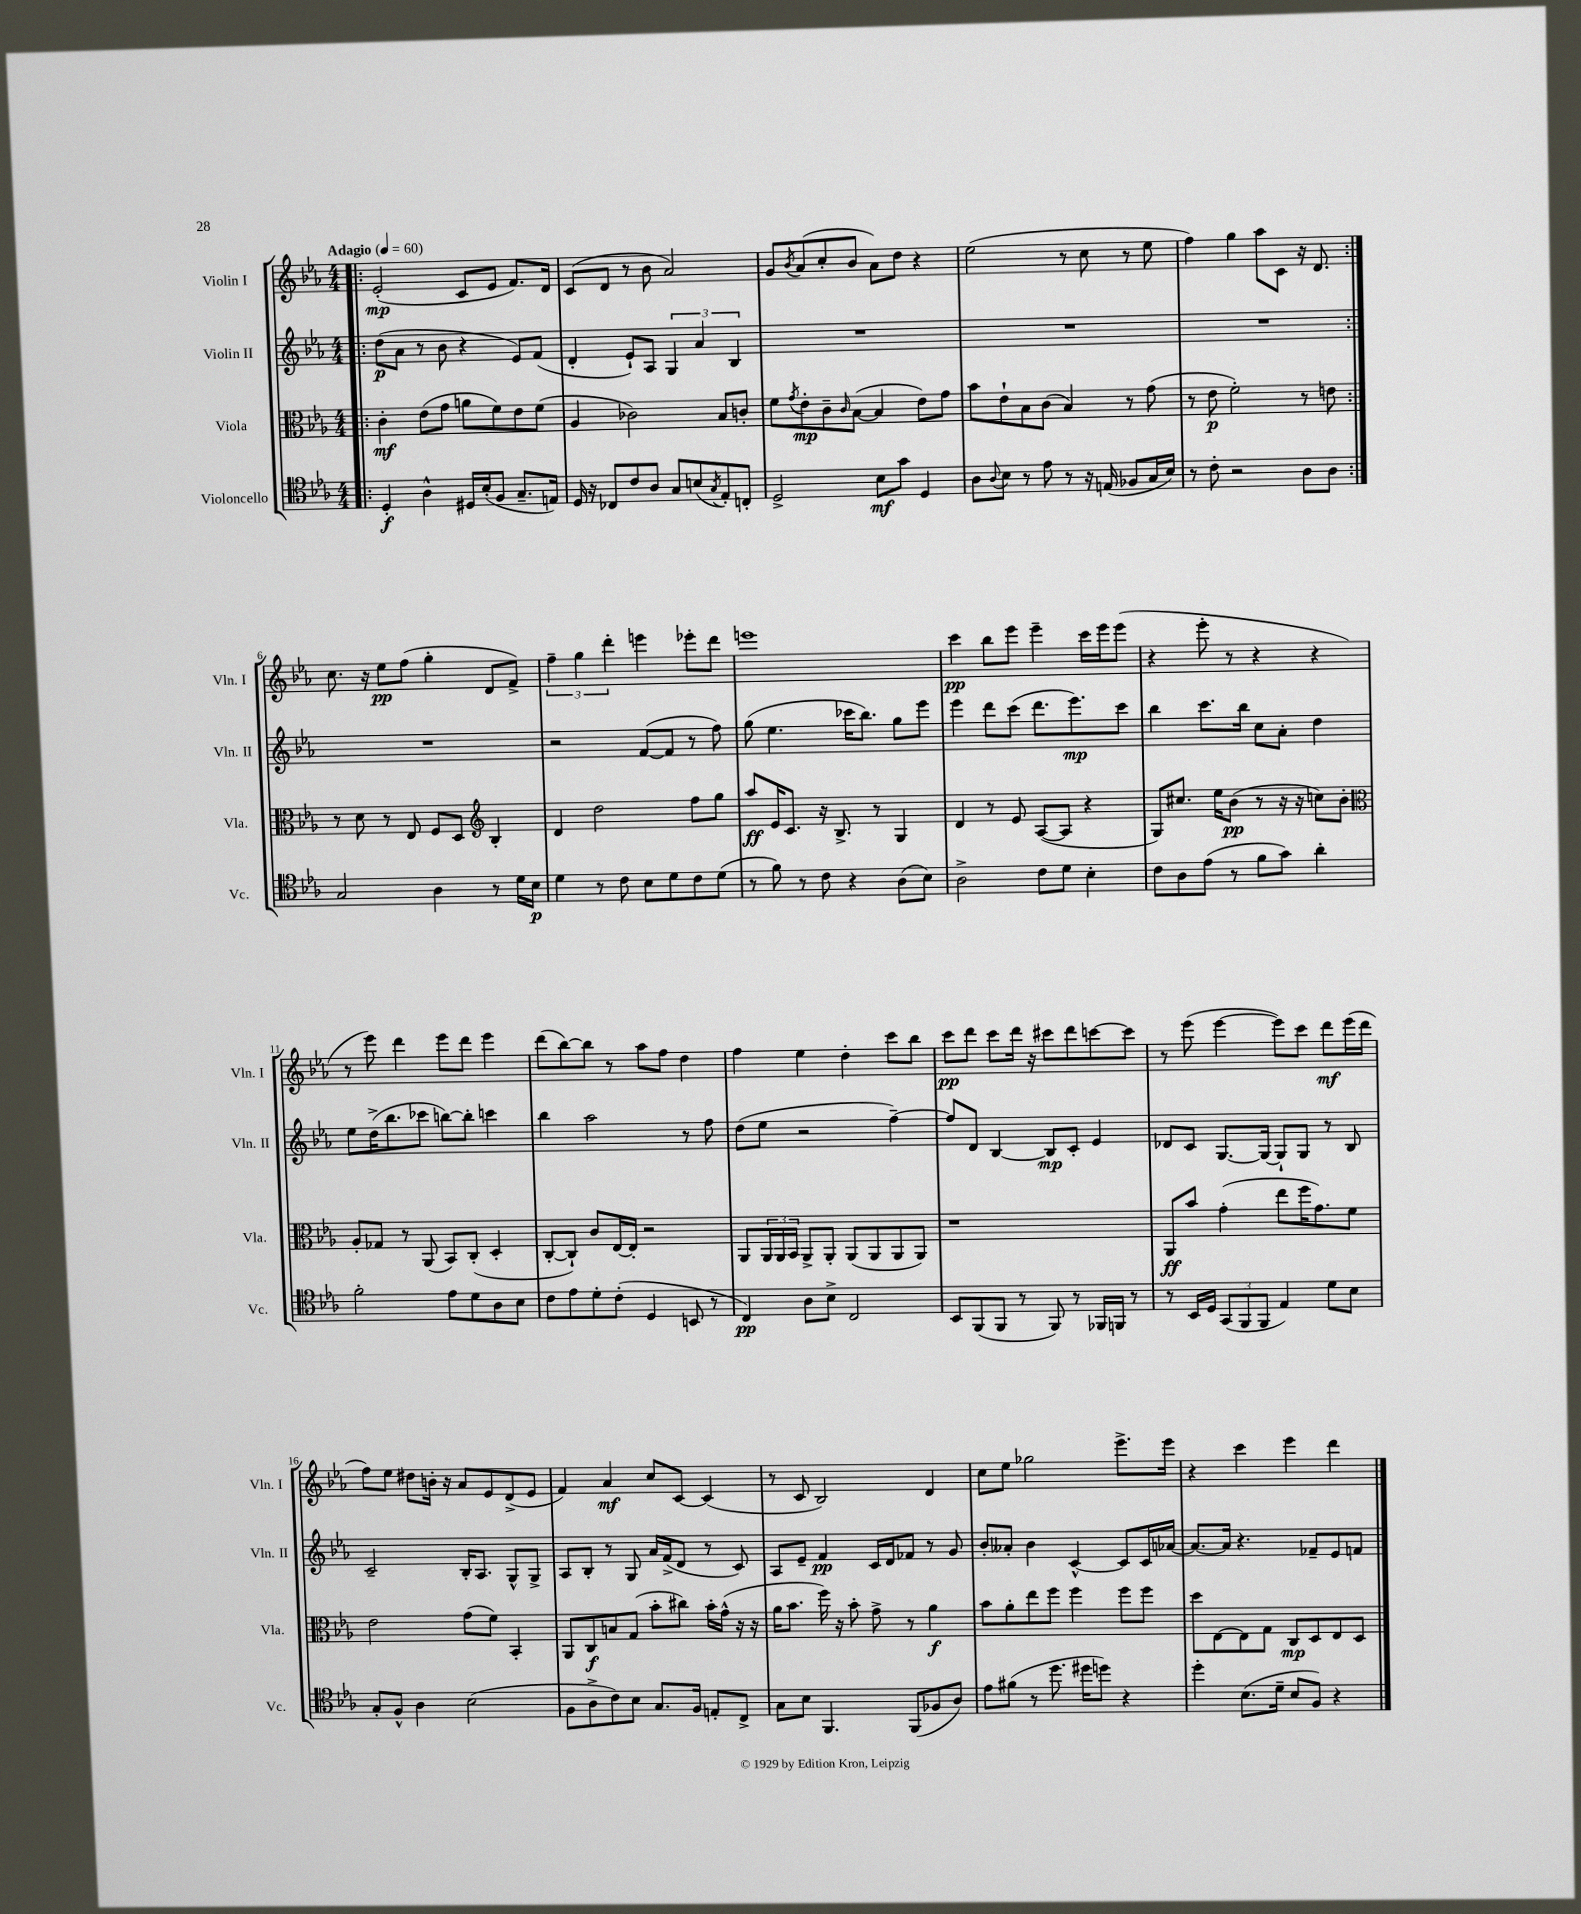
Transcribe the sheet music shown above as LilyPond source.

<<
\new StaffGroup <<
\new Staff = "s0" \with { instrumentName = "Violin I" shortInstrumentName = "Vln. I" } {
    \clef treble \key ees \major \numericTimeSignature \time 4/4 \tempo "Adagio" 4 = 60
    \repeat volta 2 { \bar ".|:" ees'2-.\mp( c'8 ees'8 f'8.) d'16 |
    c'8( d'8 r8 bes'8 aes'2) |
    g'8 \acciaccatura { bes'8 } aes'8( c''8-. bes'8 aes'8) d''8 r4 |
    ees''2( r8 c''8 r8 ees''8 |
    f''4) g''4 aes''8 c'8 r16 d'8. | }
    c''8. r16 ees''8\pp f''8( g''4-. d'8 f'8->) |
    \tuplet 3/2 { f''4-- g''4 d'''4-. } e'''4 ees'''8-. d'''8 |
    e'''1 |
    c'''4\pp bes''8 ees'''8 ees'''4-- c'''16 ees'''16 ees'''8( |
    r4 ees'''8-. r8 r4 r4 |
    r8 ees'''8) d'''4 ees'''8 d'''8 ees'''4 |
    d'''8( bes''8~) bes''8 r8 aes''8 f''8 d''4 |
    f''4 ees''4 d''4-. c'''8 bes''8 |
    c'''8\pp d'''8 c'''8 d'''16 r16 cis'''8 d'''8 c'''8~ c'''8 |
    r8 ees'''8( ees'''4~ ees'''8) c'''8 d'''8\mf ees'''16( d'''16 |
    f''8) ees''8 dis''8 b'16-. r16 aes'8 ees'8 d'8->( ees'8 |
    f'4) aes'4\mf c''8 c'8~ c'4( |
    r8 c'8 bes2) d'4 |
    c''8 ees''8 ges''2 ees'''8.-> ees'''16 |
    r4 c'''4 ees'''4 d'''4 \bar "|." |
}
\new Staff = "s1" \with { instrumentName = "Violin II" shortInstrumentName = "Vln. II" } {
    \clef treble \key ees \major \numericTimeSignature \time 4/4
    \repeat volta 2 { \bar ".|:" d''8\p( aes'8 r8 bes'8 r4 ees'8) f'8( |
    d'4-. ees'8-!) aes8 \tuplet 3/2 { g4 aes'4 bes4 } |
    R1 |
    R1 |
    R1 | }
    R1 |
    r2 f'8~( f'8 r8 f''8) |
    g''8( ees''4. ces'''16 bes''8.) g''8 ees'''8 |
    ees'''4 d'''8 c'''8( d'''8. ees'''8.\mp) c'''8 |
    bes''4 c'''8. bes''16 c''8 aes'8-. d''4 |
    ees''8 d''16->( bes''8. ces'''8 b''8~) b''8-. c'''4 |
    bes''4 aes''2 r8 f''8 |
    d''8( ees''8 r2 f''4~--) |
    f''8 d'8 bes4~ bes8\mp c'8-. ees'4 |
    des'8 c'8 g8.~ g16~ g8-! g8 r8 bes8 |
    c'2-- bes16-. aes8. g8-^ g8-> |
    aes8 bes8-. r8 g8 aes'16 f'16->( d'8 r8 c'8) |
    aes8 ees'8-- f'4\pp c'16 d'16 fes'8 r8 g'8 |
    bes'8-. aeses'8-. bes'4 c'4~-^ c'8 c'16 aes'16~ |
    aes'8.~ aes'16 r4. fes'8-- ees'8 f'8 \bar "|." |
}
\new Staff = "s2" \with { instrumentName = "Viola" shortInstrumentName = "Vla." } {
    \clef alto \key ees \major \numericTimeSignature \time 4/4
    \repeat volta 2 { \bar ".|:" c'4-.\mf ees'8( g'8 a'8 f'8) ees'8 f'8( |
    aes4 ces'2) bes8 c'8-. |
    f'8 \acciaccatura { g'8 } ees'8-.\mp c'8-- \grace { c'16 } bes8~( bes4 ees'8) g'8 |
    bes'8 ees'8-! bes8 c'8( bes4) r8 g'8( |
    r8 ees'8\p f'2-.) r8 e'8 | }
    r8 d'8 r8 ees8 f8 d8 \clef treble bes4-. |
    d'4 d''2 f''8 g''8 |
    aes''8\ff ees'16 c'8. r16 bes8.-> r8 g4 |
    d'4 r8 ees'8 aes8~( aes8 r4 |
    g8) cis''8. ees''16 bes'8\pp( r8 r16 r16 c''8) bes'8-. |
    \clef alto aes8-. ges8 r8 aes,8( bes,8) c8-.( d4-. |
    c8~-. c8-!) c'8 ees16~ ees16-. r2 |
    aes,8 \tuplet 3/2 { aes,16 aes,16 bes,16 } aes,8-> aes,8-. aes,8( aes,8 aes,8 aes,8) |
    r1 |
    aes,8\ff bes'8 g'4-.( ees''8 f''16 g'8.) f'8 |
    ees'2 g'8( f'8) bes,4-. |
    aes,8 c8\f b8 g8( bes'8-. cis''8) bes'16-. g'16-^( r16 r16 |
    aes'16 bes'8. f''16) r16 bes'8-. g'8-> r8 aes'4\f |
    bes'8 aes'8-. ees''8 f''8 f''4 f''8 f''8 |
    d''8 ees8~ ees8 g8 c8\mp d8 ees8 d8 \bar "|." |
}
\new Staff = "s3" \with { instrumentName = "Violoncello" shortInstrumentName = "Vc." } {
    \clef tenor \key ees \major \numericTimeSignature \time 4/4
    \repeat volta 2 { \bar ".|:" d4-.\f aes4-^ dis16 bes16-.( f8 g8.-- e16) |
    d16 r16 ces8 c'8 aes8 g8 b8( \acciaccatura { g8 } ees8-.) c8-. |
    d2-> bes8\mf g'8 d4 |
    aes8 \appoggiatura { aes8 } bes8 r8 ees'8 r8 r16 e16( fes8 g16 bes16) |
    r8 c'8-. r2 aes8 aes8 | }
    g2 aes4 r8 d'16 bes16\p |
    d'4 r8 c'8 bes8 d'8 c'8 d'8( |
    r8 f'8) r8 c'8 r4 aes8( bes8) |
    aes2-> c'8 d'8 bes4-. |
    c'8 aes8 ees'8( r8 f'8 g'8) aes'4-. |
    f'2-. ees'8 d'8 aes8 bes8 |
    c'8 ees'8 d'8-. c'8-.( d4 b,8 r8 |
    c4\pp) aes8 bes8-> c2 |
    bes,8 f,8( f,8 r8 f,8) r8 fes,16 f,16 r8 |
    r8 bes,16 d16 \tuplet 3/2 { g,8( f,8 f,8 } ees4) d'8 bes8 |
    g8-. f8-^ aes4 bes2( |
    f8 aes8-> c'8) bes8 g8. f16 e8-. c8-> |
    g8 bes8 f,4. f,8( fes8 aes8) |
    ees'8 fis'8( r8 d''8. dis''16 d''8) r4 |
    d''4-. bes8.( d'16-- bes8 f8) r4 \bar "|." |
}
>>
>>
